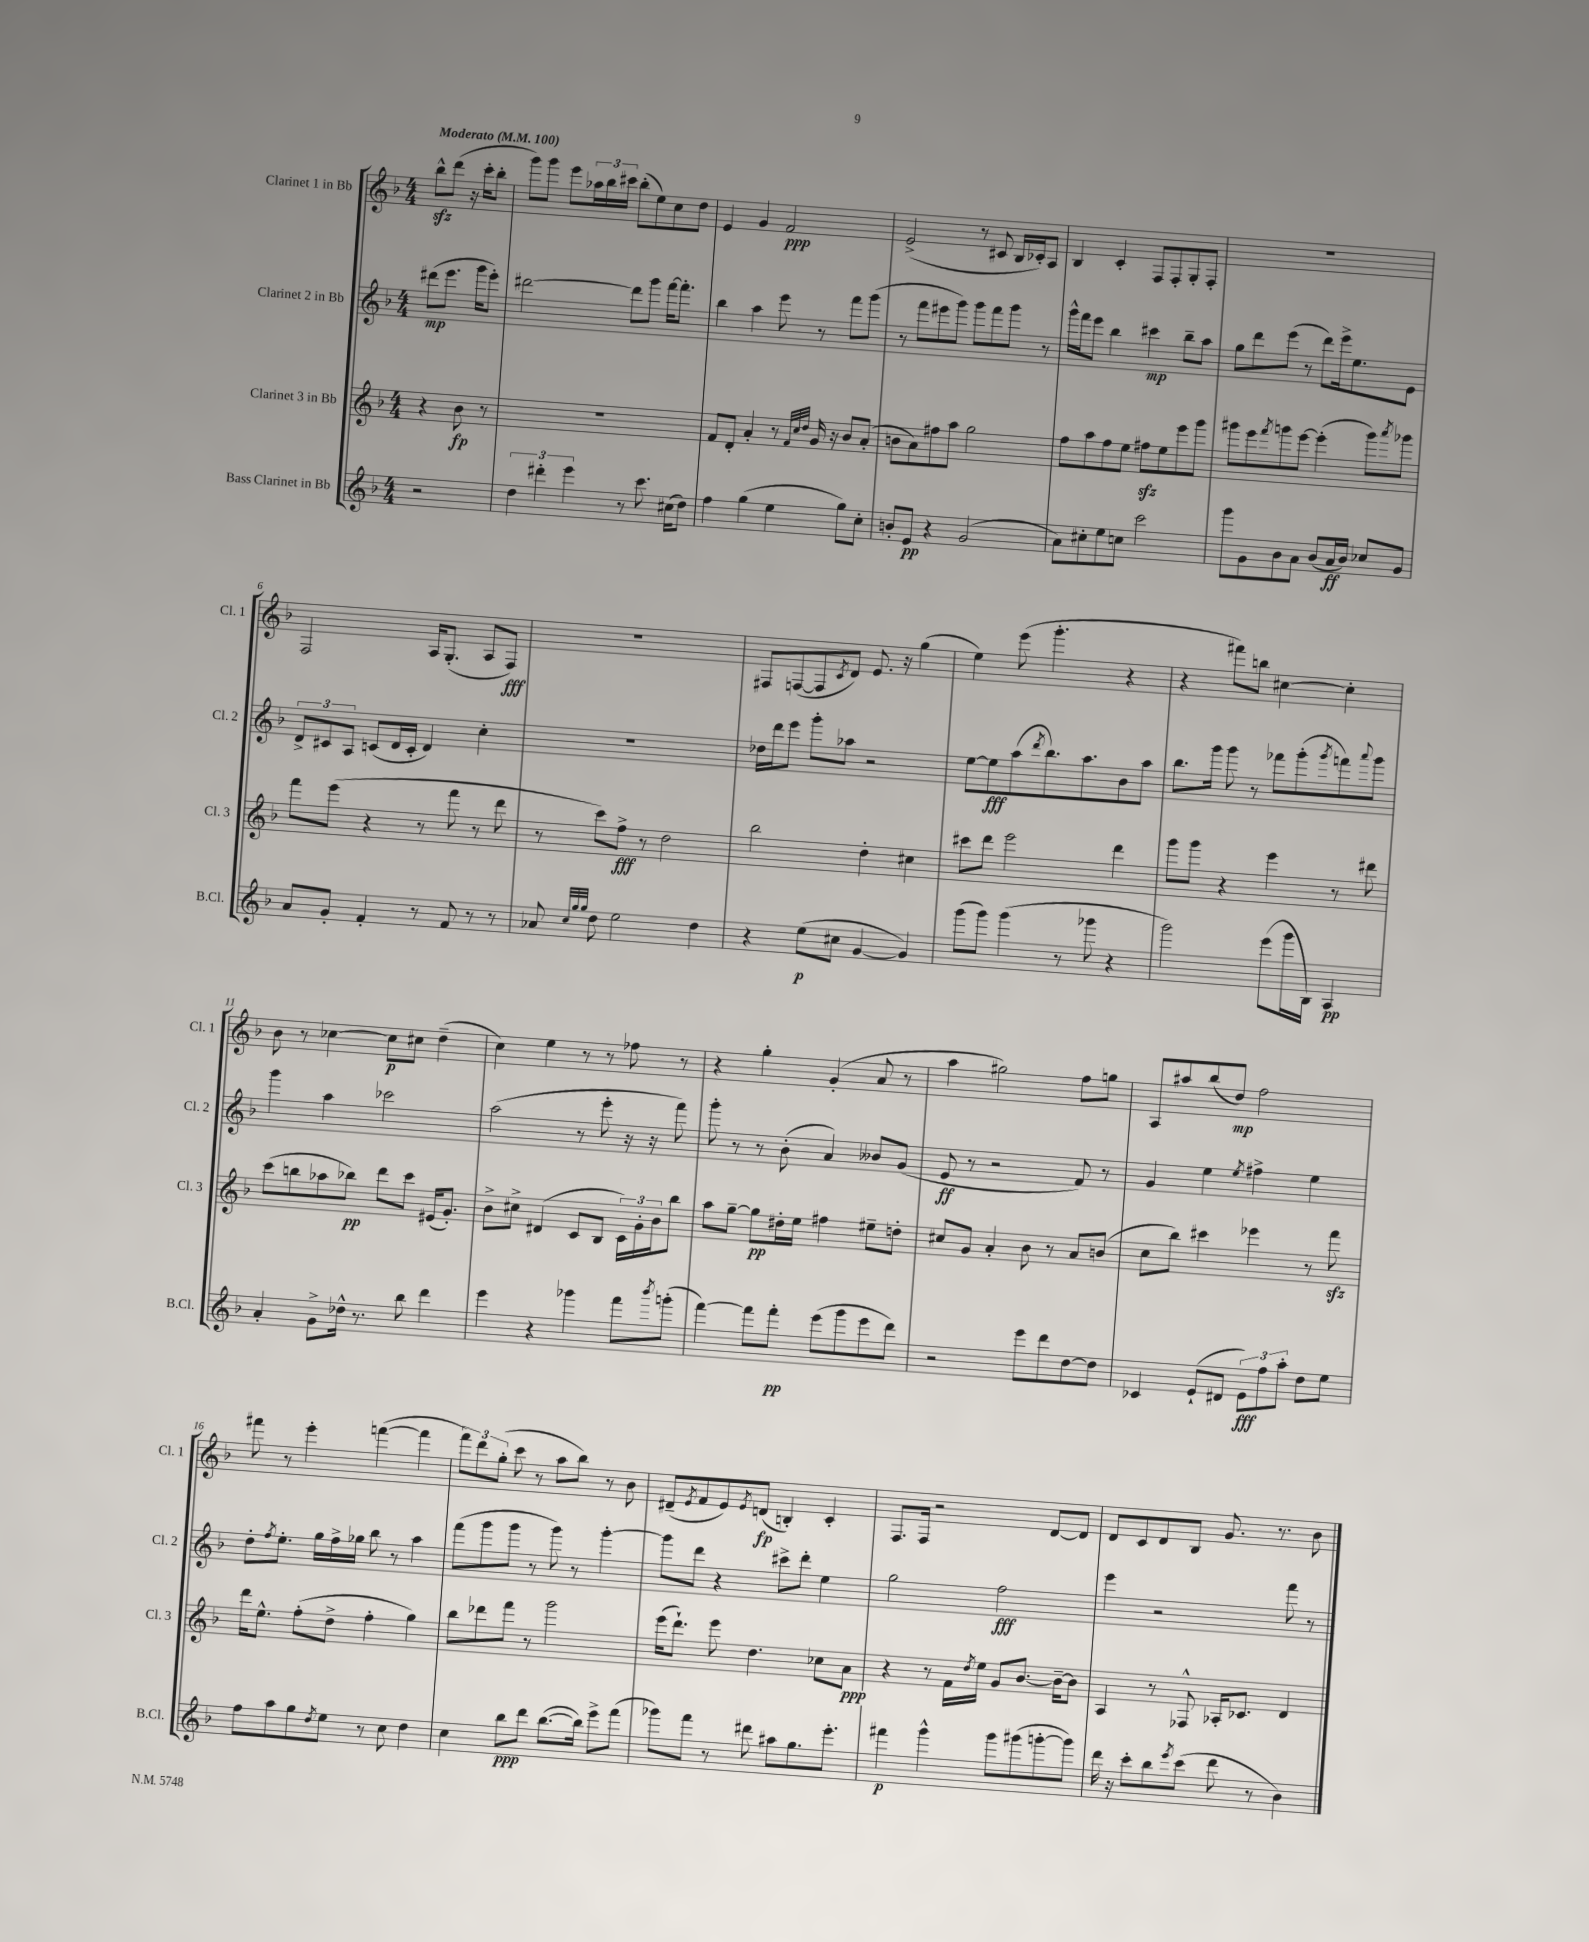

**kern	**kern	**kern	**kern
*staff4	*staff3	*staff2	*staff1
*clefG2	*clefG2	*clefG2	*clefG2
*k[b-]	*k[b-]	*k[b-]	*k[b-]
*M4/4	*M4/4	*M4/4	*M4/4
*MM100	*MM100	*MM100	*MM100
2r	4r	(8ddd#\L	8bb-^^\L
.	.	8.eee\J	(8ddd\J
.	8b-\	.	16r
.	.	16ggg\LK	16ccc'\LK
.	8r	8eee'\J)	8bb-'\J
=	=	=	=
6dd\	1r	[2ddd#\	8ggg\L)
.	.	.	8ggg\J
6ddd#'\	.	.	.
.	.	.	8eee\L
6eee\	.	.	.
.	.	.	24aa-\L
.	.	.	24bb-\
.	.	.	24ccc#\JJ
8r	.	8ddd#\]L	(8bb-'\L
8.ccc\	.	8ggg\J	8ee\)
.	.	[16fff\LK	8cc\
(16cc#\LK	.	8.fff'\]J	.
8dd\J)	.	.	8dd\J
=	=	=	=
4ff\	8f/L	4bb-\	4e/
.	8d'/J	.	.
(4gg\	4a'/	4aa\	4g/
4ee\	8r	8eee\	2f/
.	32qqf/LLL	.	.
.	32qqcc/	.	.
.	32qqdd/JJJ	.	.
.	16g/	8r	.
.	16r	.	.
8gg\L)	8b-/L	8fff\L	.
8cc'\J	(8a'/J	(8ggg\J	.
=	=	=	=
8b'/L	8b\L	8r	(2e^/
8e/J	8a\)	8fff\L	.
4r	8ff#\	8eee#\	.
.	8aa\J	8ggg\J)	.
(2g/	2gg\	8ggg\L	8r
.	.	8fff\	8c#/
.	.	8ggg\J	16B-/LL
.	.	.	16c-'/J)
.	.	8r	8A/J
=	=	=	=
8a\L)	8ff\L	16ggg^^\LL	4B-/
.	.	16fff\J	.
8cc#'\	8aa\	8eee\J	.
8ee\	8ff\	4bb-\	4c'/
8cc\J	8ee\J	.	.
2ccc\	8ff#\L	4ccc#\	8F/L
.	8ee\	.	8F'/
.	8eee\	8bb-~\L	8G'/
.	8ggg\J	8aa\J	8F'/J
=	=	=	=
8ggg\L	8ggg#\L	8gg\L	1r
8g\	8eee\	8ddd\	.
.	8qfff/	.	.
8b-\	8ggg\	(8eee\J	.
8a\J	[8eee\J	8r	.
(8b-/L	(4eee'\]	8ddd\L)	.
16a/L	.	16eee^\k	.
16b-/JJ)	.	8.ee\	.
8cc-/L	8ggg\L)	.	.
.	8qaaa/	.	.
8g/J	8ggg-\J	8e\J	.
=	=	=	=
8a/L	8fff\L	12d^/L	2F/
.	.	12c#/	.
8g'/J	(8eee\J	.	.
.	.	12A/J	.
4f'/	4r	(8c/L	.
.	.	16d/L	.
.	.	16c'/JJ	.
8r	8r	4d/)	16A/LK
.	.	.	(8.G'/J
8f/	8fff\	.	.
8r	8r	4cc'\	8A/L
8r	8ddd\	.	8F/J)
=	=	=	=
8a-/	8r	1r	1r
32qqcc/LLL	.	.	.
32qqgg/	.	.	.
32qqgg/JJJ	.	.	.
8dd\	8ccc\L)	.	.
2ee\	8ff^\J	.	.
.	8r	.	.
.	2dd\	.	.
4dd\	.	.	.
=	=	=	=
4r	2bb-\	16dd-\LL	8F#/L
.	.	16ddd\J	.
.	.	8eee\J	([8F/
(8ee\L	.	8ggg'\L	8F/]
.	.	.	8qc/
8cc#\J	.	8aa-\J	8d/J)
[4g/	4dd'\	2r	8.e/
.	.	.	16r
4g/])	4cc#\	.	(4gg\
=	=	=	=
(8ggg\L	8ccc#\L	[8ee\L	4ee\)
8ggg\J)	8ddd\J	8ee\]	.
(4ggg\	2eee\	(8aa\	(8eee\
.	.	8qddd/	.
.	.	8.bb-\)	4.ggg'\
8r	.	.	.
.	.	8.aa\	.
8ggg-\	.	.	.
4r	4ddd\	8b-\	4r
.	.	8aa\J	.
=	=	=	=
2ggg\)	8ggg\L	8.bb-\L	4r
.	8ggg\J	.	.
.	.	16ggg\Jk	.
.	4r	8ggg\	8fff#\L)
.	.	8r	8bb\J
(8eee\L	4eee\	8fff-\L	[4cc#\
16ggg\L	.	(8ggg'\	.
16B-\JJ)	.	.	.
.	.	8qggg/	.
4A/	8r	8fff\)	4cc#'\]
.	.	8qqaaa/	.
.	8ddd#\	8ggg\J	.
=	=	=	=
4a'/	(8ccc\L	4ggg\	8b-\
.	8bb\	.	8r
8g^\L	8aa-\	4aa\	[4cc-\
16dd-^^\Jk	8bb-\J)	.	.
8.r	.	.	.
.	8ddd\L	2ccc-\	8cc-\]L
8bb-\	8ccc\J	.	8cc#\J
4ddd\	(16e#/LK	.	(4dd~\
.	8.g'/J)	.	.
=	=	=	=
4eee\	8b-^\L	(2aa\	4cc\)
.	8cc#^\J	.	.
4r	(4d#/	.	4ee\
4ggg-\	8c/L	8r	8r
.	8B-/J	8eee'\	8r
8fff\L	24c\LL)	16r	8ff-\
.	24g'\	.	.
.	.	16r	.
.	24b-\J	.	.
8qbbb-/	.	.	.
(8ggg'\J	8bb-\J	8fff\)	8r
=	=	=	=
[4fff\)	8aa\L	8ggg'\	4r
.	[8gg~\J	8r	.
8fff\]L	8gg\]L	8r	4gg'\
8fff'\J	16dd#'\L	(8b-'\	.
.	16ee\JJ	.	.
(8eee\L	4ff#\	4a/)	(4g'/
8ggg\	.	.	.
8eee\	8ee#~\L	8b--/L	8a/
8ddd\J)	8dd'\J	(8g/J	8r
=	=	=	=
2r	8cc#/L	8e/	4aa\
.	8g/J	8r	.
.	4a'/	2r	2gg#\)
8eee\L	8b-\	.	.
8ddd\	8r	.	.
[8dd\	8a/L	8f/)	8ff\L
8dd\]J	(8b/J	8r	8gg\J
=	=	=	=
4c-/	8cc\L	4g/	8A/L
.	8bb-\J)	.	8aa#/
(8e`/L	4ccc#\	4ee\	(8bb-/
8d#/J	.	.	8dd/J)
.	.	8qee/	.
12e\L)	4eee-\	4ff#^\	2ff\
12ff\	.	.	.
12aa'\J	.	.	.
8dd\L	8r	4ee\	.
8ee\J	8fff\	.	.
=	=	=	=
8ff\L	16ddd\LK	8dd'\L	8fff#\
.	8.ee^^\J	.	.
.	.	8qff/	.
8aa\	.	8.ee'\J	8r
8gg\	(8ff'\L	.	4eee'\
.	.	16gg\LL	.
8qdd/	.	.	.
8ee\J	8dd^\J	16ff^\	.
.	.	16gg-\JJ	.
8r	4ff'\	8bb-\	([4fff\
8cc\	.	8r	.
4dd\	4gg\)	4aa\	4fff\]
=	=	=	=
4cc\	8bb-\L	(8fff\L	12fff\L)
.	.	.	12ddd\
.	8ddd-\	8ggg\	.
.	.	.	(12gg'\J
8bb-\L	8fff\J	8ggg\J	8ccc\
8ddd\J	8r	8r	8r
([8.bb-\L	2ggg\	8ggg\)	8aa\L
.	.	8r	8bb-\J)
16bb-\]Jk)	.	.	.
8eee^\L	.	[4ggg'\	8r
(8fff\J	.	.	8b-\
=	=	=	=
8ggg-\L)	(16eee\LK	8ggg\]L	(8d#~/L
.	8.ddd`\J)	.	.
.	.	.	8qe/
8fff\J	.	8ddd\J	8f/
8r	8eee\	4r	8e/)
.	.	.	8qe/
8ddd#\	4.dd\	.	(8d/J
8aa#\L	.	8ccc#^\L	4B'/)
8.gg\	.	8ddd'\J	.
.	8cc-\L	4ee\	4c'/
8.eee'\J	.	.	.
.	8a\J	.	.
=	=	=	=
4fff#\	4r	2gg\	8.F/L
.	.	.	16F/Jk
4ggg^^\	8r	.	2r
.	16f\LL	.	.
.	8qdd/	.	.
.	16ee\JJ	.	.
8ggg\L	8g/L	2ff\	.
(8ggg#\	[8.b-/J	.	.
[8ggg'\	.	.	[8d/L
.	16b-~\_LK	.	.
8ggg\]J)	8b-\]J	.	8d/]J
=	=	=	=
16ddd\	4A/	4eee\	8d/L
16r	.	.	.
8ccc'\L	.	.	8c/
8bb-\	8r	2r	8d/
8qeee/	.	.	.
(8ccc\J	8F-^^/	.	8B-/J
8ddd\	16A-'/LK	.	8.g/
.	8.c-/J	.	.
8r	.	.	.
.	.	.	8.r
4b-\)	4d/	8fff\	.
.	.	8r	8b-\
==	==	==	==
*-	*-	*-	*-
